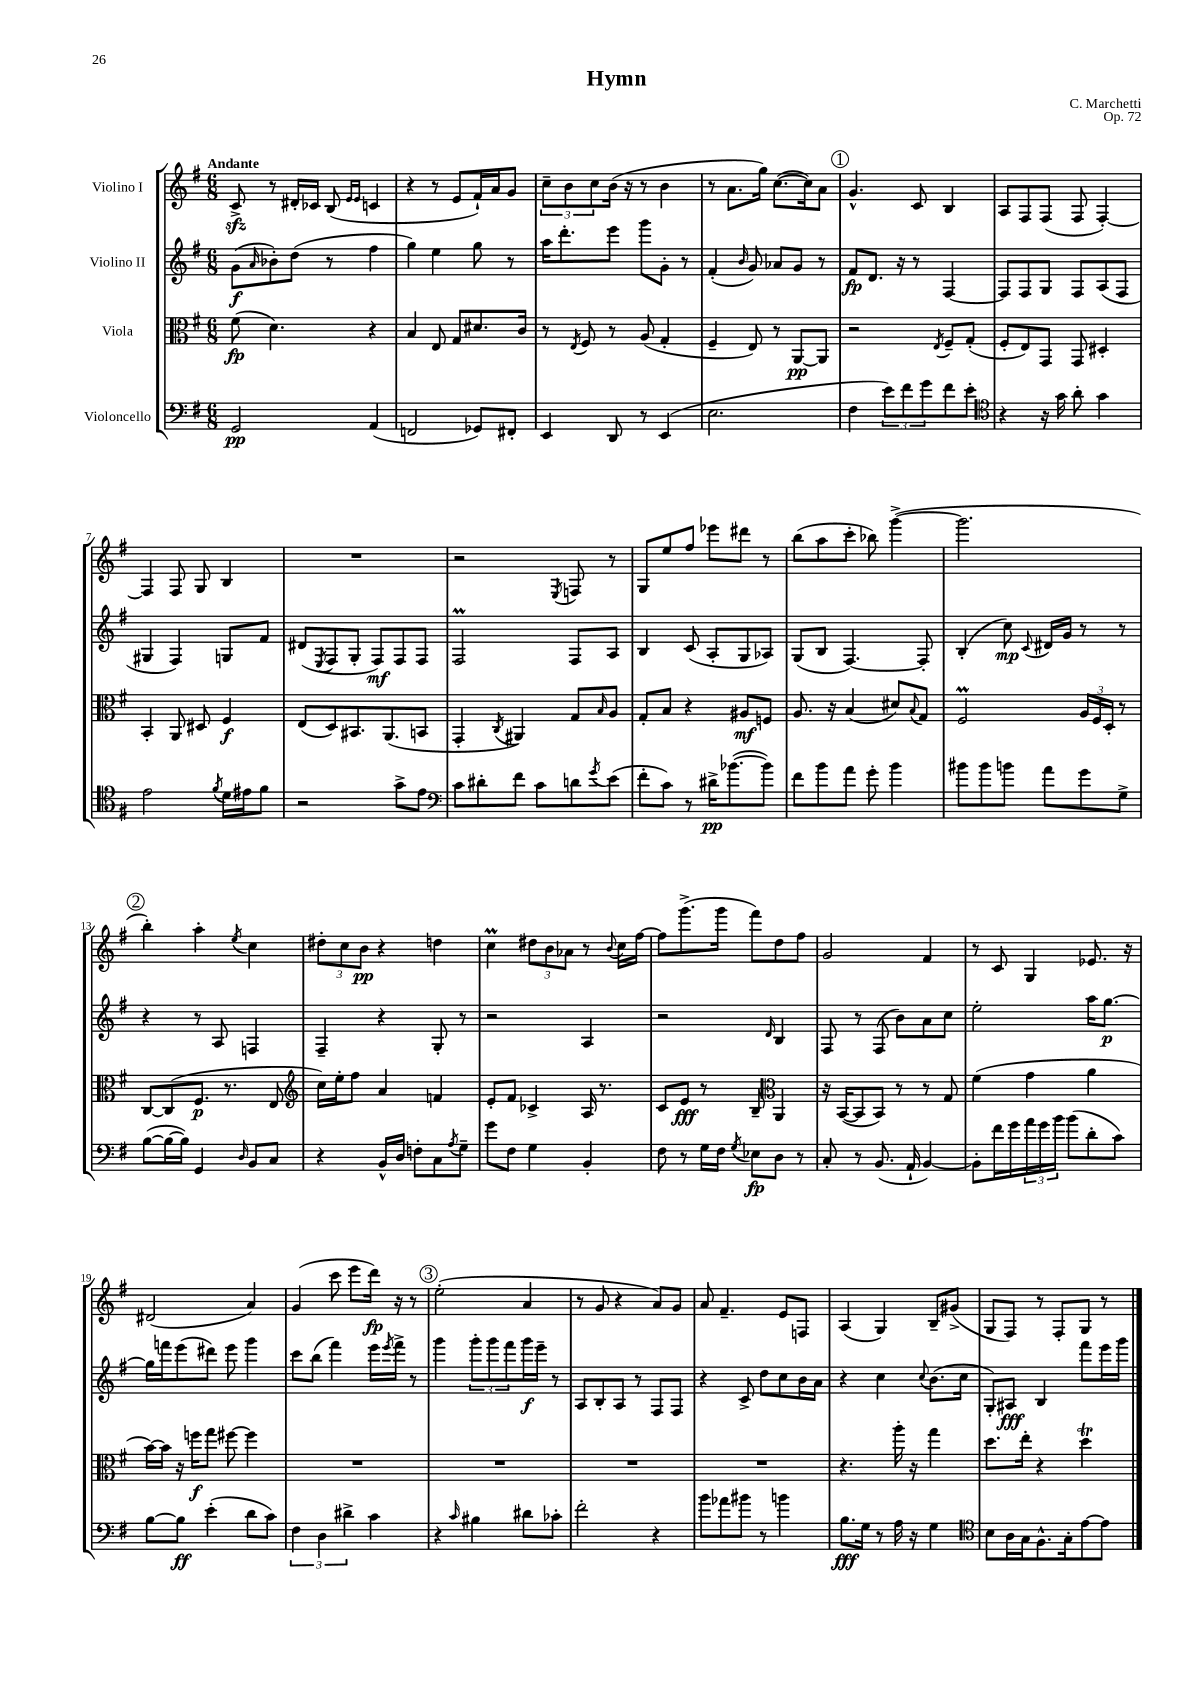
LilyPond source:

\header { title = "Hymn" composer = "C. Marchetti" opus = "Op. 72" }
<<
\new StaffGroup <<
\new Staff = "s0" \with { instrumentName = "Violino I" } {
    \clef treble \key g \major \numericTimeSignature \time 6/8 \tempo "Andante"
    c'8->\sfz r8 dis'16-. ces'16 b8( \grace { e'16 e'16 } c'4 |
    r4 r8 e'8 fis'16-!) a'16 g'8 |
    \tuplet 3/2 { c''8-- b'8 c''8 } b'16( r16 r8 b'4 |
    r8 a'8. g''16) c''8.~( c''16) a'8 |
    \mark \markup { \circle "1" } g'4.-^ c'8 b4 |
    a8 fis8 fis8( fis8 fis4~-.) |
    fis4 fis8 g8 b4 |
    R2. |
    r2 \acciaccatura { e8 } f8 r8 |
    g8 e''8 fis''8 ees'''8 dis'''8 r8 |
    b''8( a''8 c'''8-. bes''8) g'''4~->( |
    g'''2. |
    \mark \markup { \circle "2" } b''4-.) a''4-. \acciaccatura { e''8 } c''4 |
    \tuplet 3/2 { dis''8-. c''8 b'8\pp } r4 d''4 |
    c''4\prall \tuplet 3/2 { dis''8 b'8 aes'8 } r8 \appoggiatura { b'8 } c''16 fis''16~ |
    fis''8 g'''8.->( g'''16 fis'''8) d''8 fis''8 |
    g'2 fis'4 |
    r8 c'8 g4 ees'8. r16 |
    dis'2( a'4) |
    g'4( c'''8 e'''8 d'''16\fp) r16 r8 |
    \mark \markup { \circle "3" } e''2-.( a'4 |
    r8 g'8 r4 a'8) g'8 |
    a'8 fis'4.-- e'8 f8 |
    a4( g4) b8-- gis'8->( |
    g8 fis8) r8 fis8-. g8 r8 \bar "|." |
}
\new Staff = "s1" \with { instrumentName = "Violino II" } {
    \clef treble \key g \major \numericTimeSignature \time 6/8
    g'8\f( \grace { a'16 } bes'8-.) d''8( r8 fis''4 |
    g''4) e''4 g''8 r8 |
    a''16 d'''8.-. e'''8 g'''8 g'8-. r8 |
    fis'4-.( \grace { b'16 } g'8) aes'8 g'8 r8 |
    \mark \markup { \circle "1" } fis'8\fp d'8. r16 r8 fis4~ |
    fis8 fis8 g8 fis8 a8( fis8 |
    gis4 fis4) g8 fis'8 |
    dis'8( \acciaccatura { e8 } fis8 g8-. fis8\mf) fis8 fis8 |
    fis2\prall fis8 a8 |
    b4 c'8( a8-. g8 aes8) |
    g8( b8 fis4.~) fis8-. |
    b4-.( c''8\mp) \appoggiatura { c'8 } dis'16 g'16 r8 r8 |
    \mark \markup { \circle "2" } r4 r8 a8 f4 |
    fis4-- r4 g8-. r8 |
    r2 a4 |
    r2 \grace { d'16 } b4 |
    fis8 r8 fis8( b'8) a'8 c''8 |
    e''2-. a''16 g''8.~\p |
    g''16 f'''16 e'''8( dis'''8) e'''8 g'''4 |
    c'''8 b''8( fis'''4) e'''16 \acciaccatura { e'''8 } fis'''16-> r8 |
    \mark \markup { \circle "3" } g'''4 \tuplet 3/2 { g'''8-. g'''8 fis'''8 } g'''16\f e'''16-- r8 |
    a8 b8-. a8 r8 fis8 fis8 |
    r4 c'8-> d''8 c''8 b'16 a'16 |
    r4 c''4 \appoggiatura { c''8 } b'8.( c''16 |
    g8-.) ais8\fff b4 fis'''8 e'''16 g'''16 \bar "|." |
}
\new Staff = "s2" \with { instrumentName = "Viola" } {
    \clef alto \key g \major \numericTimeSignature \time 6/8
    fis'8\fp( d'4.) r4 |
    b4 e8 g8 dis'8. c'16 |
    r8 \acciaccatura { e8 } fis8 r8 a8( g4-. |
    fis4-- e8) r8 a,8~\pp a,8 |
    \mark \markup { \circle "1" } r2 \acciaccatura { e8 } fis8-- g8-.( |
    fis8-. e8) g,8 g,8 dis4-. |
    b,4-. a,8 dis8 fis4\f |
    e8( d8) bis,8. a,8.( b,8 |
    g,4-. \acciaccatura { c8 } ais,4) g8 \grace { b16 } a8 |
    g8-. b8 r4 ais8\mf f8 |
    a8. r16 b4( dis'8) \appoggiatura { b8 } g8 |
    fis2\prall \tuplet 3/2 { a16 fis16 d16-. } r8 |
    \mark \markup { \circle "2" } c8~ c8( fis8.\p r8. e8 |
    \clef treble c''16) e''16-. fis''8 a'4 f'4 |
    e'8-. fis'8 ces'4-> a16 r8. |
    c'8 e'8\fff r8 b8-- \clef alto a,4 |
    r16 b,16~( b,8 b,8) r8 r8 g8 |
    fis'4( g'4 a'4 |
    b'16~) b'16 r16 f''16\f g''8 fis''8~ fis''4 |
    R2. |
    \mark \markup { \circle "3" } R2. |
    R2. |
    R2. |
    r4. a''16-. r16 g''4 |
    d''8. e''16-. r4 d''4\trill \bar "|." |
}
\new Staff = "s3" \with { instrumentName = "Violoncello" } {
    \clef bass \key g \major \numericTimeSignature \time 6/8
    g,2\pp a,4( |
    f,2 ges,8) fis,8-. |
    e,4 d,8 r8 e,4( |
    e2. |
    \mark \markup { \circle "1" } fis4 \tuplet 3/2 { e'8) fis'8 g'8 } fis'8 e'8-. |
    \clef tenor r4 r16 g'16 a'8-. g'4 |
    e'2 \acciaccatura { fis'8 } d'16 eis'16 fis'8 |
    r2 g'8-> e'8 |
    \clef bass c'8 dis'8-. fis'8 c'8 d'8 \acciaccatura { g'8 } e'8( |
    fis'8-. c'8) r8 dis'16->\pp bes'8.~( bes'8) |
    fis'8 b'8 a'8 g'8-. b'4 |
    bis'8 bis'8 b'8 a'8 g'8 g8-> |
    \mark \markup { \circle "2" } b8~( b16~ b16) g,4 \grace { d16 } b,8 c8 |
    r4 b,16-^ d16 f8-. c8 \acciaccatura { a8 } g8-- |
    g'8 fis8 g4 b,4-. |
    fis8 r8 g16 fis16 \acciaccatura { g8 } ees8\fp d8 r8 |
    c8-. r8 b,8.( a,16-! b,4~) |
    b,8-. fis'16 g'16 \tuplet 3/2 { a'16 g'16 b'16 } b'8( d'8-. c'8) |
    b8~ b8\ff e'4-.( d'8 c'8) |
    \tuplet 3/2 { fis4 d4 dis'4-> } c'4 |
    \mark \markup { \circle "3" } r4 \grace { c'16 } bis4 dis'8 ces'8-. |
    fis'2-. r4 |
    b'8 aes'8 bis'8 r8 b'4 |
    b8.\fff g16 r8 a16 r16 g4 |
    \clef tenor b8 a16 g16 fis8.-^ g16-. e'8~ e'8 \bar "|." |
}
>>
>>
